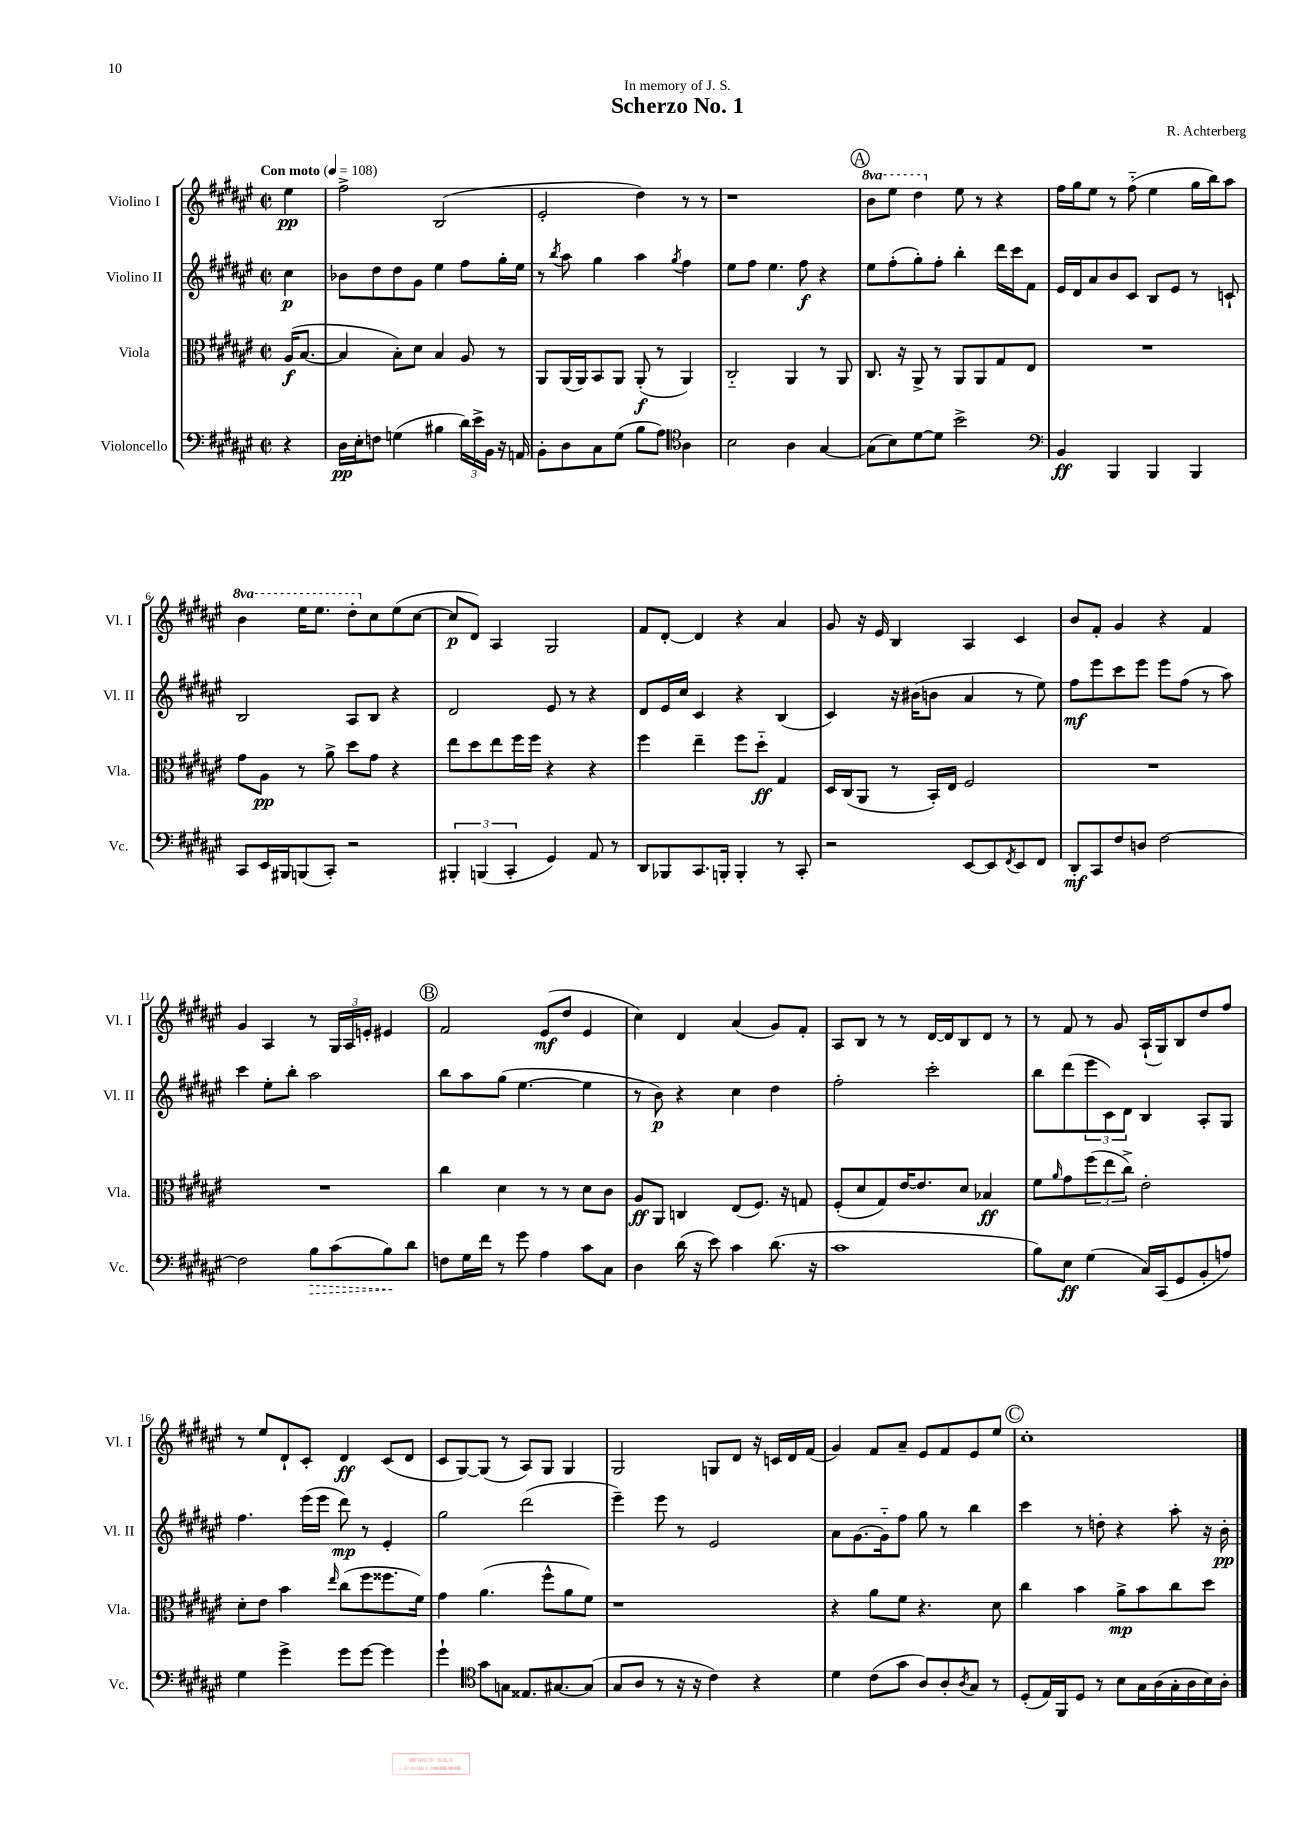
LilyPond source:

\header { title = "Scherzo No. 1" composer = "R. Achterberg" dedication = "In memory of J. S." }
<<
\new StaffGroup <<
\new Staff = "s0" \with { instrumentName = "Violino I" shortInstrumentName = "Vl. I" } {
    \clef treble \key fis \major \defaultTimeSignature \time 2/2 \set Staff.ottavationMarkups = #ottavation-simple-ordinals \partial 4 \tempo "Con moto" 4 = 108
    eis''4\pp |
    fis''2-> b2( |
    eis'2-. dis''4) r8 r8 |
    r1 |
    \mark \markup { \circle "A" } \ottava #1 b''8 eis'''8 dis'''4 \ottava #0 eis''8 r8 r4 |
    fis''16 gis''16 eis''8 r8 fis''8-_( eis''4 gis''16 b''16) ais''8 |
    \ottava #1 b''4 eis'''16 eis'''8. dis'''8-. \ottava #0 cis''8 eis''8( cis''8~ |
    cis''8\p dis'8) ais4 gis2 |
    fis'8 dis'8~-. dis'4 r4 ais'4 |
    gis'8 r16 eis'16 b4 ais4 cis'4 |
    b'8 fis'8-. gis'4 r4 fis'4 |
    gis'4 ais4 r8 \tuplet 3/2 { gis16 ais16 e'16-. } eis'4 |
    \mark \markup { \circle "B" } fis'2 eis'8\mf( dis''8 eis'4 |
    cis''4) dis'4 ais'4( gis'8) fis'8-. |
    ais8 b8 r8 r8 dis'16~ dis'16 b8 dis'8 r8 |
    r8 fis'8 r8 gis'8 ais16-!( gis16) b8 dis''8 fis''8 |
    r8 eis''8 dis'8-! cis'8-. dis'4\ff cis'8( dis'8 |
    cis'8 gis8~) gis8( r8 ais8) gis8 gis4 |
    gis2 g8 dis'8 r16 c'16 dis'16 fis'16( |
    gis'4) fis'8 ais'8-- eis'8 fis'8 eis'8 eis''8 |
    \mark \markup { \circle "C" } cis''1-. \bar "|." |
}
\new Staff = "s1" \with { instrumentName = "Violino II" shortInstrumentName = "Vl. II" } {
    \clef treble \key fis \major \defaultTimeSignature \time 2/2 \partial 4
    cis''4\p |
    bes'8 dis''8 dis''8 gis'8 eis''4 fis''8 gis''16-. eis''16 |
    r8 \acciaccatura { b''8 } ais''8 gis''4 ais''4 \acciaccatura { gis''8 } fis''4 |
    eis''8 fis''8 eis''4. fis''8\f r4 |
    \mark \markup { \circle "A" } eis''8 fis''8-.( gis''8-.) fis''8-. b''4-. dis'''16 cis'''16 fis'8 |
    eis'16 dis'16 ais'8 b'8 cis'8 b8 eis'8 r8 c'8-! |
    b2 ais8 b8 r4 |
    dis'2 eis'8 r8 r4 |
    dis'8 eis'16 cis''16 cis'4 r4 b4( |
    cis'4) r16 bis'16( b'8 ais'4 r8 eis''8) |
    fis''8\mf eis'''8 cis'''8 eis'''8 eis'''8 fis''8( r8 ais''8) |
    cis'''4 eis''8-. b''8-. ais''2 |
    \mark \markup { \circle "B" } b''8 ais''8 gis''8( eis''4.~ eis''4 |
    r8 b'8\p) r4 cis''4 dis''4 |
    fis''2-. cis'''2-. |
    b''8 dis'''8( \tuplet 3/2 { eis'''8 cis'8) dis'8 } b4 ais8-. gis8 |
    fis''4. eis'''16( eis'''16 dis'''8\mp) r8 eis'4-. |
    gis''2 dis'''2( |
    eis'''4--) eis'''8 r8 eis'2 |
    ais'8 gis'8.~ gis'16-_ fis''8 gis''8 r8 b''4 |
    \mark \markup { \circle "C" } cis'''4 r8 d''8-. r4 ais''8-. r16 b'16-.\pp \bar "|." |
}
\new Staff = "s2" \with { instrumentName = "Viola" shortInstrumentName = "Vla." } {
    \clef alto \key fis \major \defaultTimeSignature \time 2/2 \partial 4
    ais16\f( b8.~ |
    b4 b8-.) dis'8 b4 ais8 r8 |
    ais,8 ais,16( ais,16) b,8 ais,8 ais,8-.\f( r8 ais,4) |
    cis2-_ ais,4 r8 ais,8 |
    \mark \markup { \circle "A" } cis8. r16 ais,8-> r8 ais,8 ais,8 gis8 eis8 |
    R1 |
    gis'8 ais8\pp r8 ais'8-> dis''8 gis'8 r4 |
    eis''8 dis''8 eis''8 fis''16 fis''16 r4 r4 |
    fis''4 eis''4-- fis''8 dis''8-_\ff gis4 |
    dis16 cis16( ais,8 r8 b,16-.) eis16 fis2 |
    R1 |
    R1 |
    \mark \markup { \circle "B" } cis''4 dis'4 r8 r8 dis'8 cis'8 |
    ais8\ff ais,8 c4 eis8( fis8.) r16 g8 |
    fis8-.( dis'8 gis8) eis'16~ eis'8. dis'8 bes4\ff |
    fis'8 \grace { ais'16 } gis'8 \tuplet 3/2 { fis''8( eis''8 cis''8->) } eis'2-. |
    dis'8-. eis'8 b'4 \grace { eis''16 } cis''8( fis''8 fisis''8. fis'16) |
    gis'4 ais'4.( fis''8-^ ais'8 fis'8) |
    r1 |
    r4 ais'8 fis'8 r4. dis'8 |
    \mark \markup { \circle "C" } cis''4 b'4 ais'8->\mp b'8 cis''8 dis''8 \bar "|." |
}
\new Staff = "s3" \with { instrumentName = "Violoncello" shortInstrumentName = "Vc." } {
    \clef bass \key fis \major \defaultTimeSignature \time 2/2 \partial 4
    r4 |
    dis16\pp eis16-. f8 g4( bis4 \tuplet 3/2 { dis'16) eis'16-> b,16 } r16 a,16 |
    b,8-. dis8 cis8 gis8( b8 ais8) \clef tenor ais4 |
    b2 ais4 gis4~ |
    \mark \markup { \circle "A" } gis8( b8) dis'8~ dis'8 b'2-> |
    \clef bass b,4\ff b,,4 b,,4 b,,4 |
    cis,8 eis,16 bis,,16 b,,8( cis,8-.) r2 |
    \tuplet 3/2 { bis,,4-. b,,4( cis,4-. } gis,4) ais,8 r8 |
    dis,8 bes,,8 cis,8. b,,16-. b,,4-. r8 cis,8-. |
    r2 eis,8~ eis,8 \acciaccatura { fis,8 } eis,8 fis,8 |
    dis,8-.\mf cis,8 fis8 d8 fis2~ |
    fis2 \once \override Hairpin.style = #'dashed-line b8\> cis'8( b8\!) dis'8 |
    \mark \markup { \circle "B" } f8 gis16 fis'16 r8 gis'8 ais4 cis'8 cis8 |
    dis4 dis'16( r16 eis'8) cis'4 dis'8.( r16 |
    cis'1 |
    b8) eis8\ff gis4( cis16) cis,16( gis,8 b,8-. a8) |
    gis4 gis'4-> gis'8 gis'8~ gis'4 |
    gis'4-! \clef tenor gis'8 g8 eisis8. gis8.~ gis8( |
    gis8 ais8 r8 r16 r16 cis'4) r4 |
    dis'4 cis'8( gis'8 ais8) ais8-. \acciaccatura { ais8 } gis8 r8 |
    \mark \markup { \circle "C" } dis8-.( eis16) fis,16 dis8 r8 b8 gis16 ais16( gis16-. ais16 b16) ais16-. \bar "|." |
}
>>
>>
